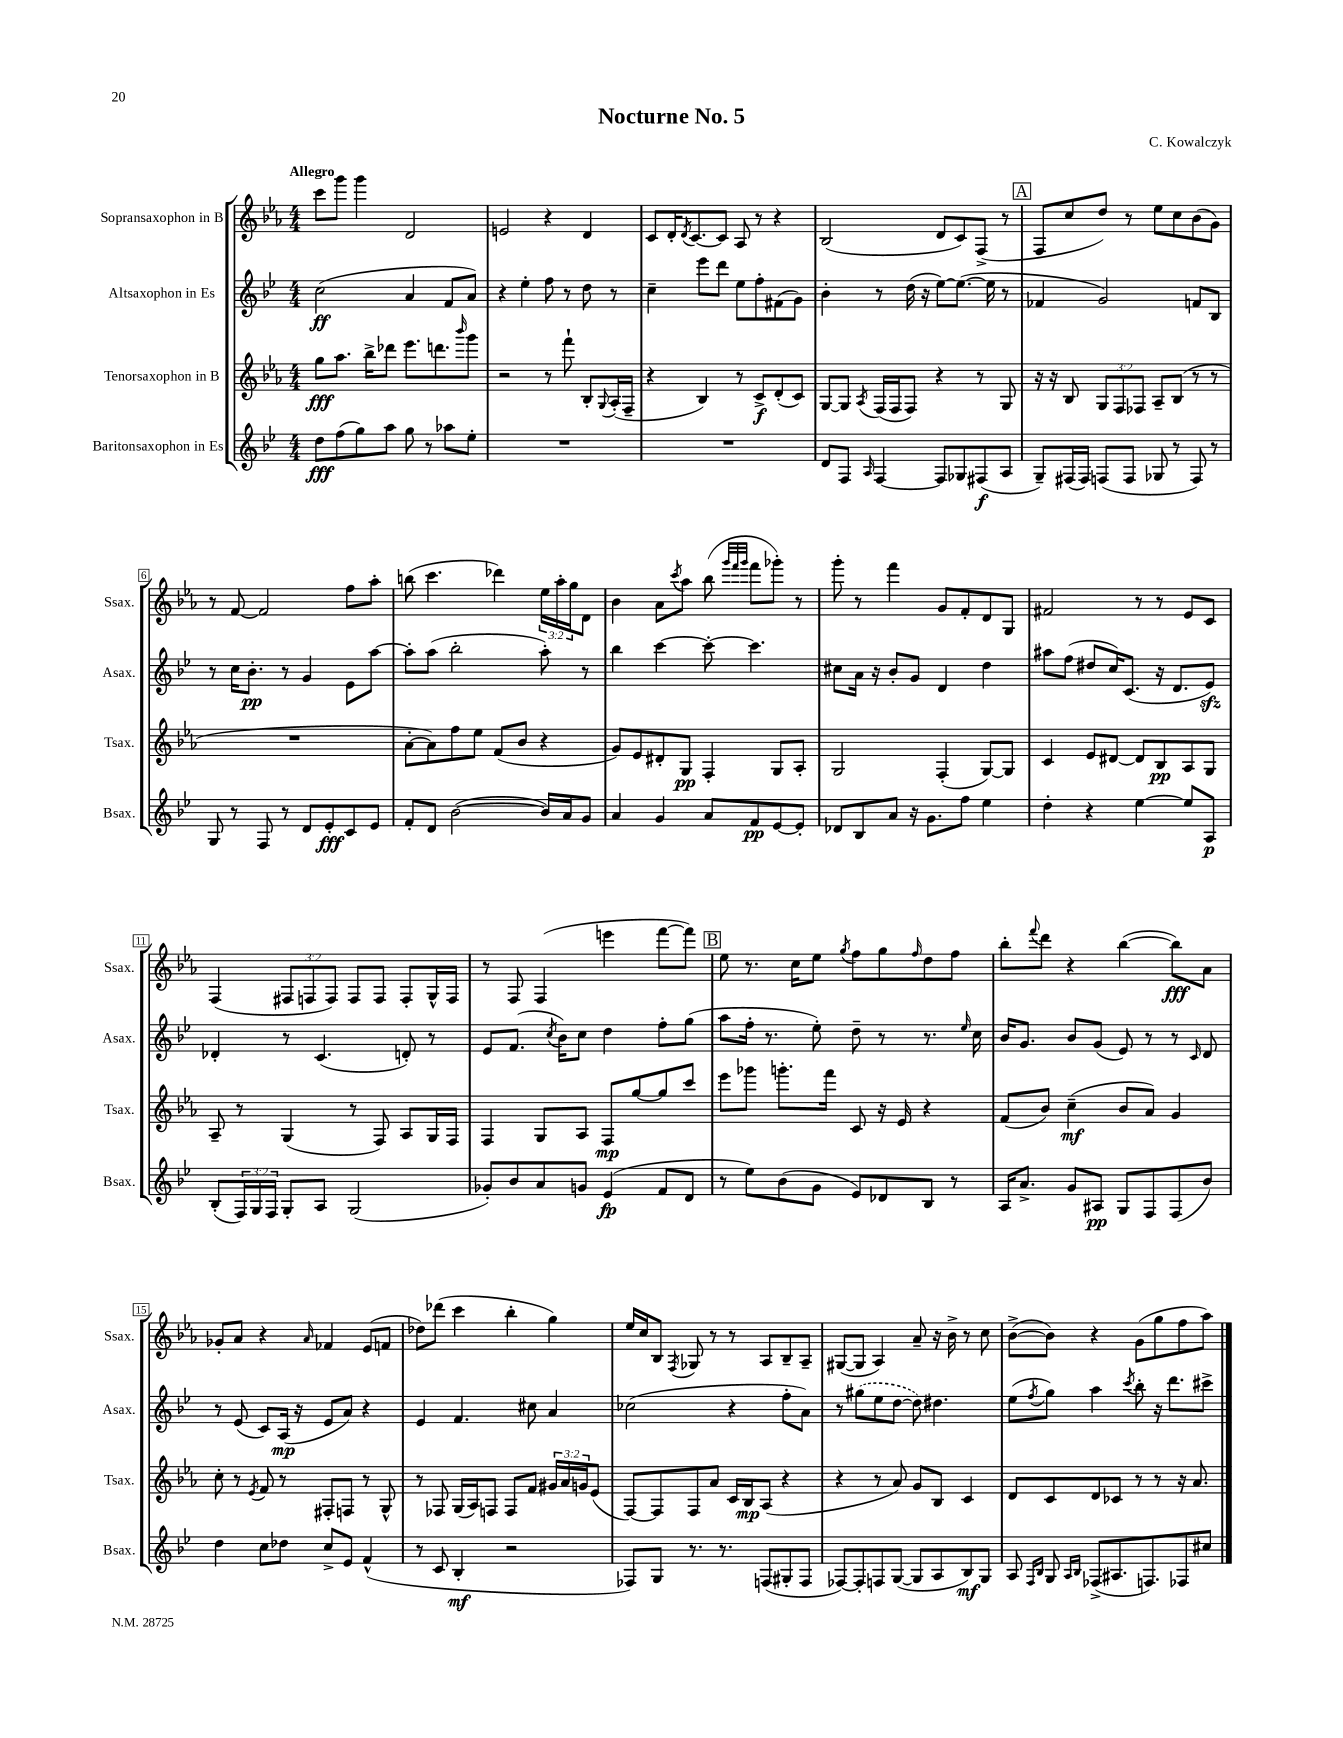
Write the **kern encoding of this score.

**kern	**kern	**kern	**kern
*staff4	*staff3	*staff2	*staff1
*clefG2	*clefG2	*clefG2	*clefG2
*k[b-e-]	*k[b-e-a-]	*k[b-e-]	*k[b-e-a-]
*M4/4	*M4/4	*M4/4	*M4/4
8dd	8gg	(2cc	8ccc
(8ff	8.aa-	.	8ggg
8gg)	.	.	4ggg
.	16bb-^	.	.
8aa	8ddd-	.	.
8gg	8.eee-	4a	2d
8r	.	.	.
.	8.ddd	.	.
8aa-	.	8f	.
.	16qqbbb-	.	.
8ee-'	8ggg	8a)	.
=	=	=	=
1r	2r	4r	2e
.	.	4ee-'	.
.	8r	8ff	4r
.	8fff`	8r	.
.	8B-'	8dd	4d
.	8qqG	.	.
.	(16A-'	8r	.
.	16F~	.	.
=	=	=	=
1r	4r	4cc~	8c
.	.	.	16d'
.	.	.	8qd
.	.	.	[8.c
.	4B-)	8eee-	.
.	.	8ddd	8c]
.	8r	8ee-	8A-
.	8c^	8ff'	8r
.	(8d'	(8f#	4r
.	8c)	8g)	.
=	=	=	=
8d	[8G	4b-'	(2B-
8F	8G]	.	.
16qqA	8qA-	.	.
[4F	(16F	8r	.
.	16F	.	.
.	8F)	(16dd	.
.	.	16r	.
8F]	4r	[8ee-)	8d
8G-	.	(8.ee-_	8c)
(8F#	8r	.	(8F^
.	.	16ee-]	.
8A	8G	8r	8r
=	=	=	=
8G~)	16r	4f-	8F
.	16r	.	.
(16F#	8B-	.	8cc
16F#)	.	.	.
(8F	12G	2g)	8dd)
.	12F	.	.
8F	.	.	8r
.	12F-	.	.
8G-	8A-~	.	8ee-
8r	(8B-	.	8cc
8F)	8r	8f	(8b-
8r	8r	8B-	8g)
=	=	=	=
8G	1r	8r	8r
8r	.	16cc	[8f
.	.	8.b-'	.
8F	.	.	2f]
8r	.	8r	.
8d	.	4g	.
8e-'	.	.	.
8c	.	8e-	8ff
8e-	.	[8aa	8aa-'
=	=	=	=
8f'	[8a-'	8aa']	(8bb
8d	8a-])	(8aa	4.ccc
([2b-	8ff	2bb-'	.
.	8ee-	.	.
.	(8f	.	4ddd-)
.	8b-	.	.
16b-])	4r	8aa')	24ee-
.	.	.	24aa-'
16a	.	.	.
.	.	.	24gg
8g	.	8r	8d
=	=	=	=
4a	8g)	4bb-	4b-
.	8e-	.	.
4g	8d#'	[4ccc	8a-
.	.	.	8qccc
.	8G	.	8aa-
8a	4F'	8ccc'_	(8bb-
.	.	.	32qqggg
.	.	.	32qqfff
.	.	.	32qqggg
8f	.	4.ccc]	8fff
[8e-	8G	.	8ggg-')
8e-']	8A-'	.	8r
=	=	=	=
8d-	2G	8cc#	8ggg'
8B-	.	16a	8r
.	.	16r	.
8a	.	8b-'	4fff
16r	.	8g	.
8.g	.	.	.
.	(4F'	4d	8g
8ff	.	.	8f'
4ee-	[8G)	4dd	8d
.	8G]	.	8G
=	=	=	=
4dd'	4c	8aa#	2f#
.	.	(8ff	.
4r	8e-	8dd#	.
.	[8d#	16cc)	.
.	.	(8.c	.
[4ee-	8d#]	.	8r
.	8B-	16r	8r
.	.	8.d	.
8ee-]	8A-	.	8e-
8A	8G	8e-)	8c
=	=	=	=
(8B-'	8A-~	4d-'	(4F
24F)	8r	.	.
24G	.	.	.
24F	.	.	.
8G'	(4G	8r	12F#
.	.	.	12F
8A	.	(4.c	.
.	.	.	12F)
(2G	8r	.	8F
.	8F)	.	8F
.	8A-	8d')	8F'
.	16G	8r	16G^^
.	16F	.	16F
=	=	=	=
8g-')	4F	8e-	8r
8b-	.	(8.f	8F
8a	8G	.	(4F
.	.	8qcc	.
.	.	16b-)	.
8g	8A-	8cc	.
(4e-	8F	4dd	4eee
.	[8gg	.	.
8f	8gg]	8ff'	[8fff
8d	8ccc	(8gg	8fff])
=	=	=	=
8r	8eee-	8aa	8ee-
8ee-)	8ggg-	16ff'	8.r
.	.	8.r	.
(8b-	8.ggg'	.	.
.	.	.	16cc
8g	.	8ee-')	8ee-
.	16fff	.	.
.	.	.	8qgg
8e-)	8c	8dd~	8ff
8d-	16r	8r	8gg
.	16e-	.	.
.	.	.	16qqff
8B-	4r	8.r	8dd
8r	.	.	8ff
.	.	16qqee-	.
.	.	16cc	.
=	=	=	=
16A	(8f	16b-	8bb-'
8.a^	.	8.g	.
.	.	.	8qqfff
.	8b-)	.	8ddd
8g	(4cc~	8b-	4r
8A#	.	(8g	.
8G	8b-	8e-)	([4bb-
8F	8a-)	8r	.
(8F	4g	8r	8bb-])
.	.	16qqc	.
8b-)	.	8d	8a-
=	=	=	=
4dd	8cc'	8r	8g-'
.	8r	(8e-	8a-
.	8qe-	.	.
8cc	8f	8c)	4r
8dd-	8r	(16A	.
.	.	16r	.
.	.	.	16qqa-
8cc^	8F#'	8e-	4f-
8e-	8F	8a)	.
(4f^^	8r	4r	(8e-
.	8G^^	.	8f
=	=	=	=
8r	8r	4e-	8dd-)
8c	8F-	.	(8ddd-
4B-'	(16G	4.f	4ccc
.	16A-)	.	.
.	8F	.	.
2r	8F	.	4bb-'
.	8f	8cc#	.
.	24g#	4a	4gg)
.	24a-	.	.
.	24g	.	.
.	(8e-	.	.
=	=	=	=
8F-)	[8F)	(2cc-	16ee-
.	.	.	16cc
8G	8F]	.	8B-
.	.	.	8qF
8.r	8F	.	8G-
.	8a-	.	8r
8.r	.	.	.
.	16c	4r	8r
.	16B-	.	.
(8F	(8A-	.	8A-
8G#'	4r	8ff'	8B-~
8F	.	8a)	8A-~
=	=	=	=
[8F-)	4r	8r	([8G#
8F-']	.	(8gg#	8G#]
8F	8r	8ee-	4A-)
([8G	8a-)	[8dd	.
8G]	8g	8dd])	8a-~
8A	8B-	4.dd#	16r
.	.	.	16b-^
8B-)	4c	.	8r
8G	.	.	8cc
=	=	=	=
8A	8d	(8ee-	([8b-^
16qqF	.	.	.
16qqB-	.	8qff	.
8G	8c	8gg)	8b-])
16qqA	.	.	.
16qqB-	.	.	.
(8F-^	8d	4aa	4r
8.A#	8c-	.	.
.	.	8qccc	.
.	8r	8bb-'	(8g
8.F)	.	.	.
.	8r	16r	8gg
.	.	8.ddd	.
8F-	16r	.	8ff
.	8.a-	.	.
8cc#	.	8ccc#^	8aa-)
==	==	==	==
*-	*-	*-	*-
